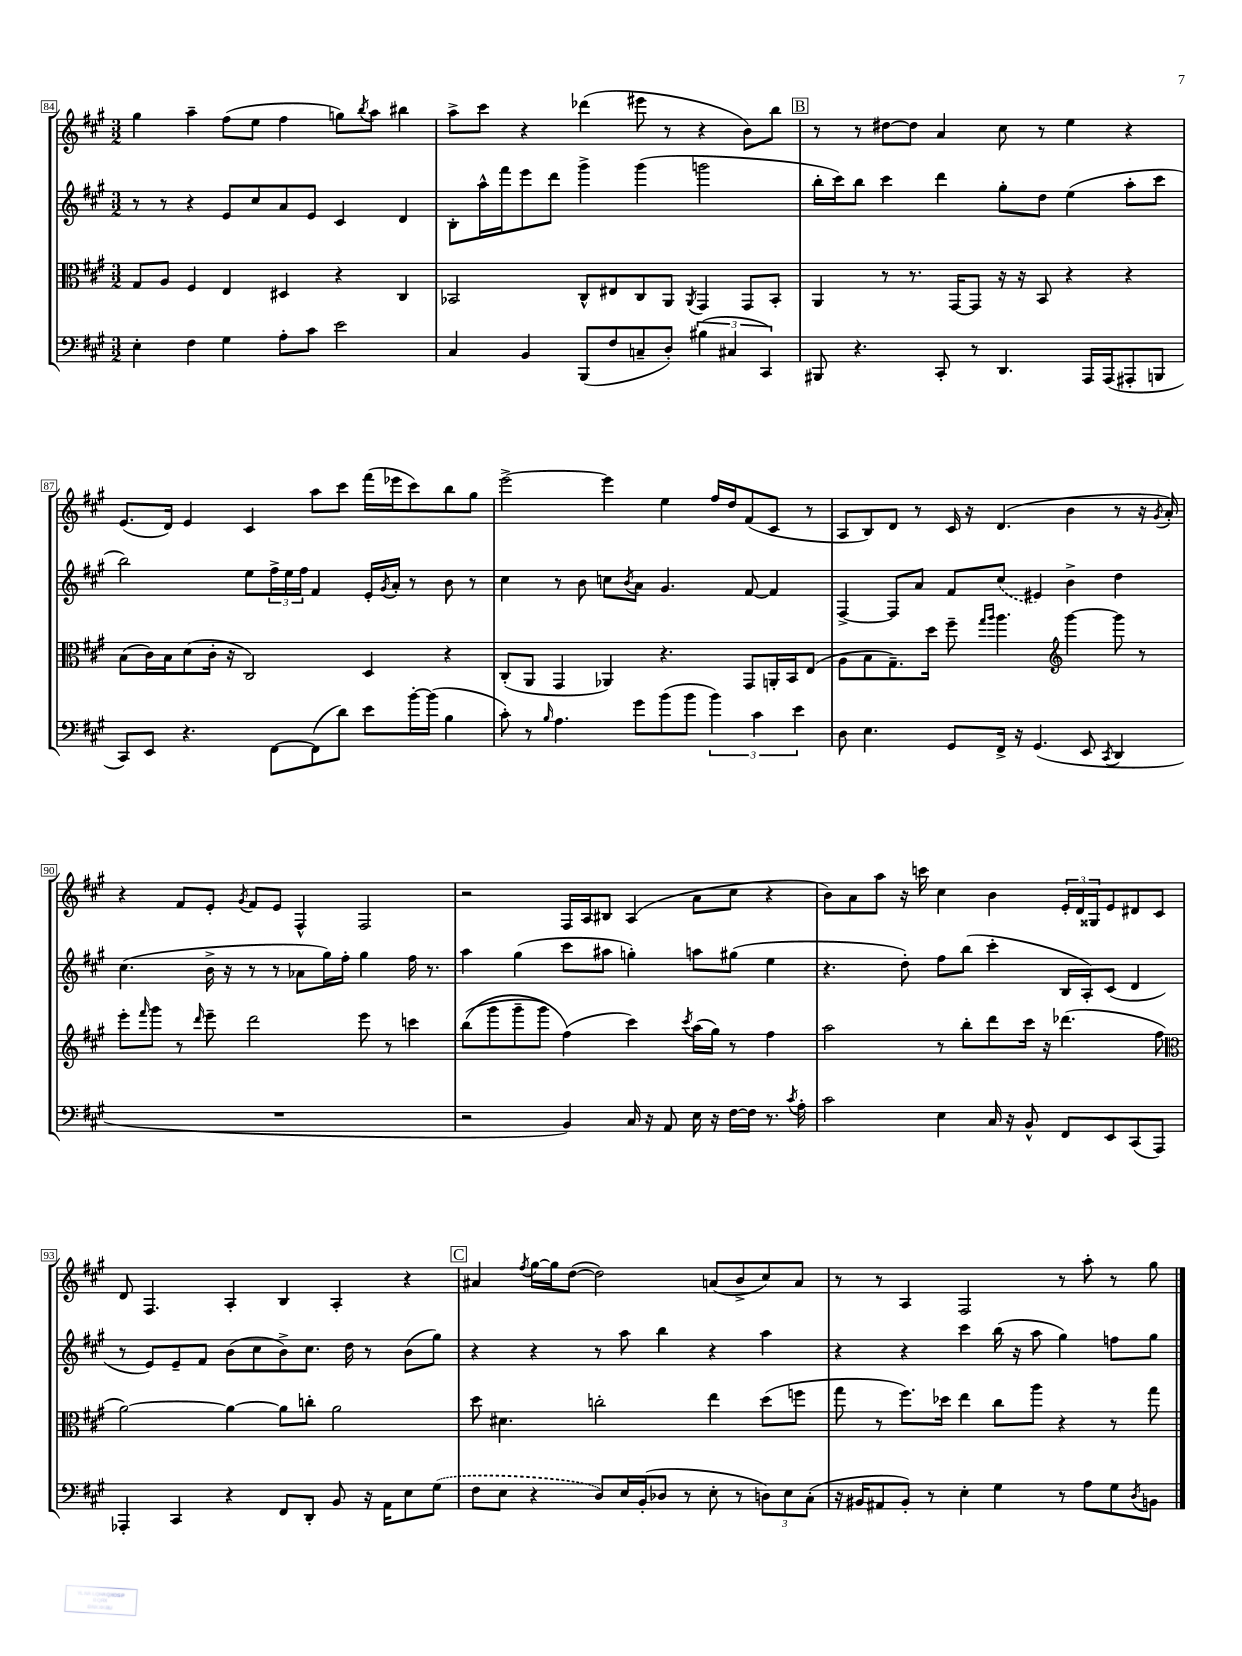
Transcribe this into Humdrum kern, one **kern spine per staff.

**kern	**kern	**kern	**kern
*staff4	*staff3	*staff2	*staff1
*clefF4	*clefC3	*clefG2	*clefG2
*k[f#c#g#]	*k[f#c#g#]	*k[f#c#g#]	*k[f#c#g#]
*M3/2	*M3/2	*M3/2	*M3/2
4E'	8G#	8r	4gg#
.	8A	8r	.
4F#	4F#	4r	4aa~
4G#	4E	8e	(8ff#
.	.	8cc#	8ee
8A'	4D#	8a	4ff#
8c#	.	8e	.
2e	4r	4c#	8gg)
.	.	.	8qbb
.	.	.	8aa
.	4C#	4d	4bb#
=	=	=	=
4C#	2BB-	8B'	8aa^
.	.	16aa^^	8ccc#
.	.	16fff#	.
4BB	.	8eee	4r
.	.	8ddd	.
(8BBB	8C#^^	4ggg#^	(4ddd-
8F#	8E#	.	.
8C~	8C#	(4ggg#	8eee#
8D')	8AA	.	8r
.	8qAA	.	.
(6B#	4GG#	2ggg	4r
6C#	.	.	.
.	8GG#	.	8b)
6CC#)	.	.	.
.	8BB-'	.	8bb
=	=	=	=
8BBB#	4AA	16bb'	8r
.	.	16ccc#)	.
4.r	.	8bb	8r
.	8r	4ccc#	[8dd#
.	8.r	.	8dd#]
8CC#'	.	4ddd	4a
.	[16GG#	.	.
8r	8GG#]	.	.
4.DD	16r	8gg#'	8cc#
.	16r	.	.
.	8BB	8dd	8r
.	4r	(4ee	4ee
16AAA	.	.	.
(16AAA	.	.	.
8AAA#'	4r	8aa'	4r
8BBB	.	8ccc#	.
=	=	=	=
8CC#)	(8B	2bb)	(8.e
8EE	16c#)	.	.
.	16B	.	16d)
4.r	(8d	.	4e
.	16c#'	.	.
.	16r	.	.
.	2C#)	8ee	4c#
[8FF#	.	24ff#^	.
.	.	24ee	.
.	.	24ff#	.
(8FF#]	.	4f#	8aa
8d)	.	.	8ccc#
8e	4D	16e'	(16fff#
.	.	8qg#	.
.	.	16a'	16eee-
[16b'	.	8r	8ccc#)
(16b]	.	.	.
4B	4r	8b	8bb
.	.	8r	8gg#
=	=	=	=
8c#')	(8C#'	4cc#	[2eee^
8r	8AA	.	.
16qqB	.	.	.
4.A	4GG#	8r	.
.	.	8b	.
.	4AA-)	8cc	4eee]
.	.	8qb	.
8g#	.	8a	.
(8b	4.r	4.g#	4ee
8b	.	.	.
6b)	.	.	16ff#
.	.	.	16dd
.	8GG#	[8f#	(8f#
6c#	.	.	.
.	16AA'	4f#]	8c#
.	16BB	.	.
6e	.	.	.
.	(8E	.	8r
=	=	=	=
8D	8A	[4F#^	8A
4.E	8B	.	8B)
.	8.G#~)	8F#]	8d
.	.	8a	8r
.	16dd	.	.
8GG#	8ff#~	8f#	16c#
.	.	.	16r
.	16qqgg#	.	.
.	16qqaa	.	.
16FF#^	4.aa	(8cc#	(4.d
16r	.	.	.
(4.GG#	.	4e#)	.
*	*clefG2	*	*
.	[4ggg#	4b^	4b
8EE	.	.	.
8qCC#	.	.	.
4DD	8ggg#]	4dd	8r
.	8r	.	16r
.	.	.	8qg#
.	.	.	16a')
=	=	=	=
1.r	8eee'	(4.cc#	4r
.	16qqfff#	.	.
.	8ggg#	.	.
.	8r	.	8f#
.	16qqddd	.	.
.	8eee~	16b^	8e'
.	.	16r	.
.	.	.	8qg#
.	2ddd	8r	8f#
.	.	8r	8e
.	.	8a-	4F#^^
.	.	16gg#)	.
.	.	16ff#'	.
.	8eee	4gg#	2F#
.	8r	.	.
.	4ccc	16ff#	.
.	.	8.r	.
=	=	=	=
2r	&((8bb	4aa	2r
.	8ggg#	.	.
.	8ggg#~	(4gg#	.
.	8ggg#)	.	.
4BB)	(4ff#&)	8ccc#	16F#
.	.	.	16A
.	.	8aa#	8B#
16C#	4ccc#)	4gg')	(4A
16r	.	.	.
8AA	.	.	.
.	8qccc#	.	.
16E	(16aa	8aa	8a
16r	16gg#)	.	.
[16F#	8r	(8gg#	8cc#
16F#]	.	.	.
8.r	4ff#	4ee	4r
8qc#	.	.	.
16A'	.	.	.
=	=	=	=
2c#	2aa	4.r	8b)
.	.	.	8a
.	.	.	8aa
.	.	8dd')	16r
.	.	.	16ccc
4E	8r	8ff#	4cc#
.	8bb'	(8bb	.
16C#	8ddd	4ccc#'	4b
16r	.	.	.
8BB^^	16ccc#	.	.
.	16r	.	.
8FF#	(4.ddd-	16B	24e'
.	.	.	24d
.	.	16A')	.
.	.	.	24G##
8EE	.	(8c#	8e
(8CC#	.	4d	8d#
8AAA)	8ff#	.	8c#
=	=	=	=
*	*clefC3	*	*
4AAA-'	[2a)	8r	8d
.	.	8e)	4.F#
4CC#	.	8e~	.
.	.	8f#	.
4r	4a_	(8b	4A'
.	.	8cc#	.
8FF#	8a]	8b^)	4B
8DD'	8cc'	8.cc#	.
8BB	2a	.	4A'
.	.	16dd	.
16r	.	8r	.
16AA	.	.	.
8E	.	(8b	4r
(8G#	.	8gg#)	.
=	=	=	=
8F#	8dd	4r	4a#
8E	4.d#	.	.
.	.	.	8qff#
4r	.	4r	[16gg#
.	.	.	16gg#]
.	.	.	([8dd
8D)	2cc'	8r	2dd])
16E	.	8aa	.
(16BB'	.	.	.
8D-	.	4bb	.
8r	.	.	.
8E'	4ee	4r	(8a
8r	.	.	8b^
12D)	(8dd	4aa	8cc#)
12E	.	.	.
.	8ff	.	8a
(12C#'	.	.	.
=	=	=	=
16r	8gg#	4r	8r
16BB#	.	.	.
8AA#	8r	.	8r
8BB#')	8.ff#)	4r	4A
8r	.	.	.
.	16dd-	.	.
4E'	4ee	4ccc#	2F#
4G#	8cc#	(16bb	.
.	.	16r	.
.	8aa	8aa	.
8r	4r	4gg#)	8r
8A	.	.	8aa'
8G#	8r	8ff	8r
8qD	.	.	.
8BB	8gg#	8gg#	8gg#
==	==	==	==
*-	*-	*-	*-
